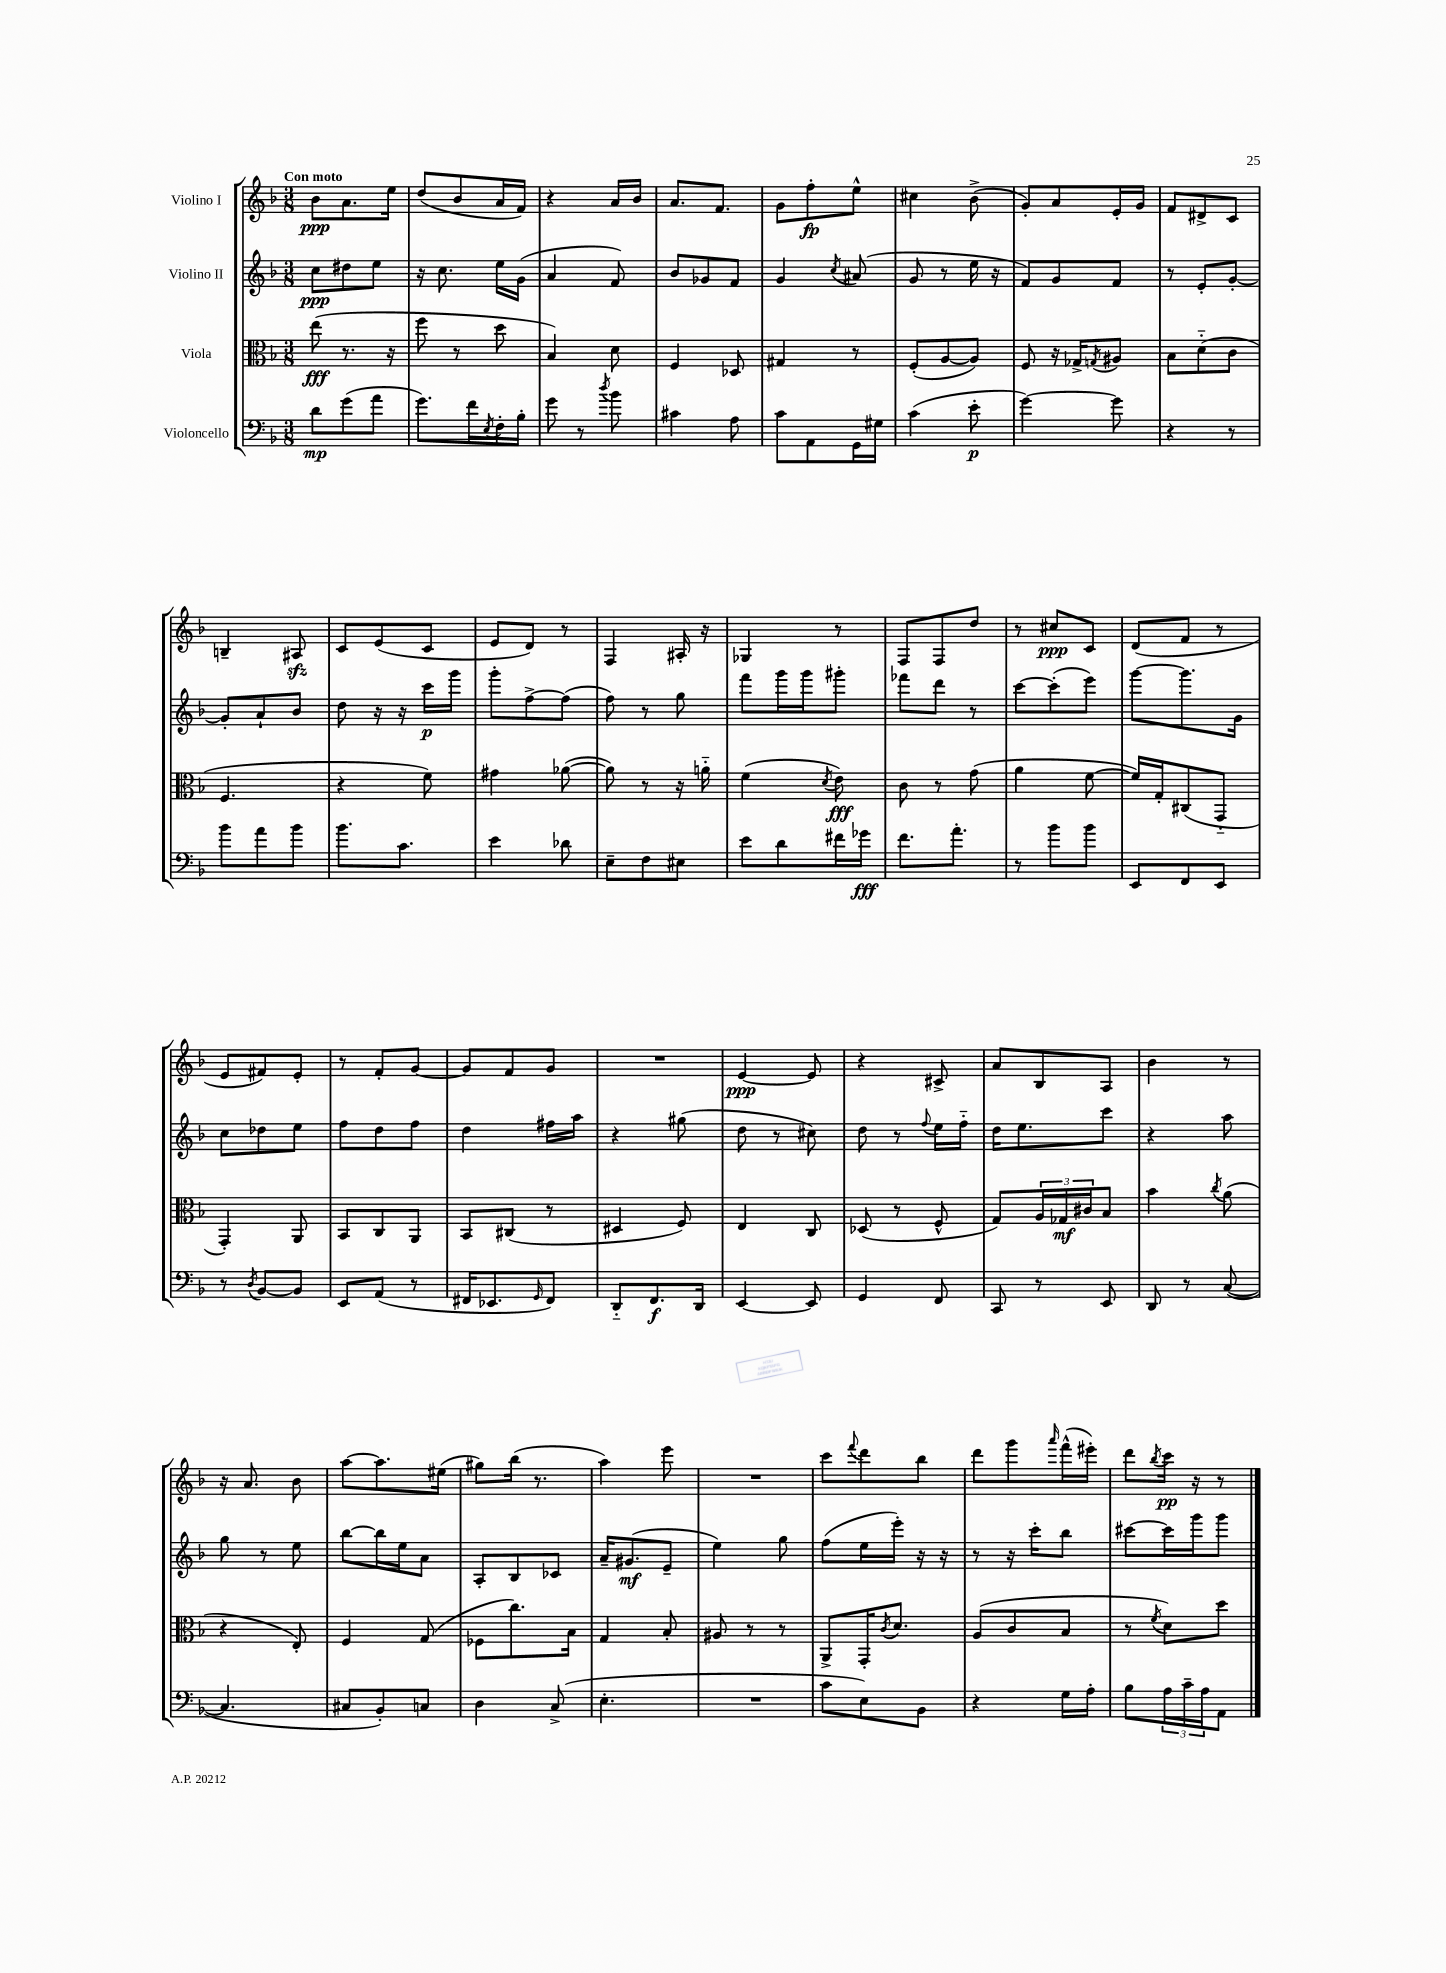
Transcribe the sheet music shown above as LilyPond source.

<<
\new StaffGroup <<
\new Staff = "s0" \with { instrumentName = "Violino I" } {
    \clef treble \key f \major \numericTimeSignature \time 3/8 \tempo "Con moto"
    bes'8\ppp a'8. e''16 |
    d''8( bes'8 a'16 f'16) |
    r4 a'16 bes'16 |
    a'8. f'8. |
    g'8 f''8-.\fp e''8-^ |
    cis''4 bes'8->( |
    g'8-.) a'8 e'16-. g'16 |
    f'8 dis'8-> c'8 |
    b4-- ais8\sfz |
    c'8 e'8( c'8 |
    e'8 d'8) r8 |
    f4 ais16-. r16 |
    ges4 r8 |
    f8 f8 d''8 |
    r8 cis''8\ppp c'8 |
    d'8( f'8 r8 |
    e'8 fis'8) e'8-. |
    r8 f'8-. g'8~ |
    g'8 f'8 g'8 |
    R4. |
    e'4~\ppp e'8 |
    r4 cis'8-> |
    a'8 bes8 a8 |
    bes'4 r8 |
    r16 a'8. bes'8 |
    a''8~ a''8. eis''16( |
    gis''8) bes''16( r8. |
    a''4) e'''8 |
    R4. |
    c'''8 \appoggiatura { f'''8 } d'''8 bes''8 |
    d'''8 g'''8 \grace { a'''16 } f'''16-^( eis'''16-.) |
    d'''8 \acciaccatura { bes''8 } c'''16\pp r16 r8 \bar "|." |
}
\new Staff = "s1" \with { instrumentName = "Violino II" } {
    \clef treble \key f \major \numericTimeSignature \time 3/8
    c''8\ppp dis''8 e''8 |
    r16 c''8. e''16 g'16( |
    a'4 f'8) |
    bes'8 ges'8 f'8 |
    g'4 \acciaccatura { c''8 } ais'8( |
    g'8 r8 e''16 r16 |
    f'8) g'8 f'8 |
    r8 e'8-. g'8~-. |
    g'8-. a'8-! bes'8 |
    d''8 r16 r16 c'''16\p g'''16 |
    g'''8-. f''8~-> f''8( |
    f''8) r8 g''8 |
    f'''8 g'''16 g'''16 gis'''8-. |
    fes'''8 d'''8 r8 |
    c'''8~ c'''8-.( e'''8) |
    g'''8~ g'''8. g'16 |
    c''8 des''8 e''8 |
    f''8 d''8 f''8 |
    d''4 fis''16 a''16 |
    r4 gis''8( |
    d''8 r8 cis''8) |
    d''8 r8 \appoggiatura { f''8 } e''16 f''16-_ |
    d''16 e''8. c'''8 |
    r4 a''8 |
    g''8 r8 e''8 |
    bes''8~ bes''16 e''16 a'8 |
    a8-. bes8 ces'8 |
    a'16-- gis'8.\mf( e'8-- |
    e''4) g''8 |
    f''8( e''16 e'''16-.) r16 r16 |
    r8 r16 c'''16-. bes''8 |
    cis'''8~ cis'''16 g'''16 g'''8 \bar "|." |
}
\new Staff = "s2" \with { instrumentName = "Viola" } {
    \clef alto \key f \major \numericTimeSignature \time 3/8
    e''8\fff( r8. r16 |
    f''8 r8 d''8 |
    bes4) d'8 |
    f4 des8 |
    gis4 r8 |
    f8-.( a8~ a8) |
    f8 r16 ges16-> \acciaccatura { g8 } ais8 |
    bes8 d'8-_( c'8 |
    f4. |
    r4 f'8) |
    gis'4 aes'8~( |
    aes'8) r8 r16 a'16-_ |
    f'4( \acciaccatura { d'8 } e'8\fff) |
    c'8 r8 g'8( |
    a'4 f'8~ |
    f'16) g16-. cis8( g,8-_ |
    g,4-.) a,8 |
    bes,8 c8 a,8 |
    bes,8 cis8( r8 |
    dis4 f8) |
    e4 c8 |
    des8( r8 f8-^ |
    g8) \tuplet 3/2 { a16 ges16\mf cis'16 } bes8 |
    bes'4 \acciaccatura { c''8 } a'8( |
    r4 e8-.) |
    f4 g8( |
    fes8 c''8.) bes16 |
    g4 bes8-. |
    ais8 r8 r8 |
    a,8-> g,16-. \acciaccatura { c'8 } d'8. |
    a8( c'8 bes8 |
    r8 \acciaccatura { f'8 } d'8) d''8 \bar "|." |
}
\new Staff = "s3" \with { instrumentName = "Violoncello" } {
    \clef bass \key f \major \numericTimeSignature \time 3/8
    d'8\mp g'8( a'8 |
    g'8.) f'16 \acciaccatura { e8 } f16-. bes16-. |
    g'8 r8 \acciaccatura { d''8 } bes'8 |
    cis'4 a8 |
    c'8 a,8 g,16 gis16 |
    c'4( e'8-.\p |
    g'4~) g'8 |
    r4 r8 |
    bes'8 a'8 bes'8 |
    bes'8. c'8. |
    e'4 des'8 |
    e8-- f8 eis8 |
    e'8 d'8 fis'16 ges'16\fff |
    f'8. a'8.-. |
    r8 bes'8 bes'8 |
    e,8 f,8 e,8 |
    r8 \acciaccatura { d8 } bes,8~ bes,8 |
    e,8 a,8( r8 |
    fis,16 ees,8. \grace { g,16 } fis,8) |
    d,8-_ f,8.\f d,16 |
    e,4~ e,8 |
    g,4 f,8 |
    c,8 r8 e,8 |
    d,8 r8 c8~( |
    c4. |
    cis8 bes,8-.) c8 |
    d4 c8->( |
    e4.-. |
    R4. |
    c'8 e8) bes,8 |
    r4 g16 a16-. |
    bes8 \tuplet 3/2 { a16 c'16-- a16 } a,8 \bar "|." |
}
>>
>>
\layout { \context { \Score \remove "Bar_number_engraver" } }
